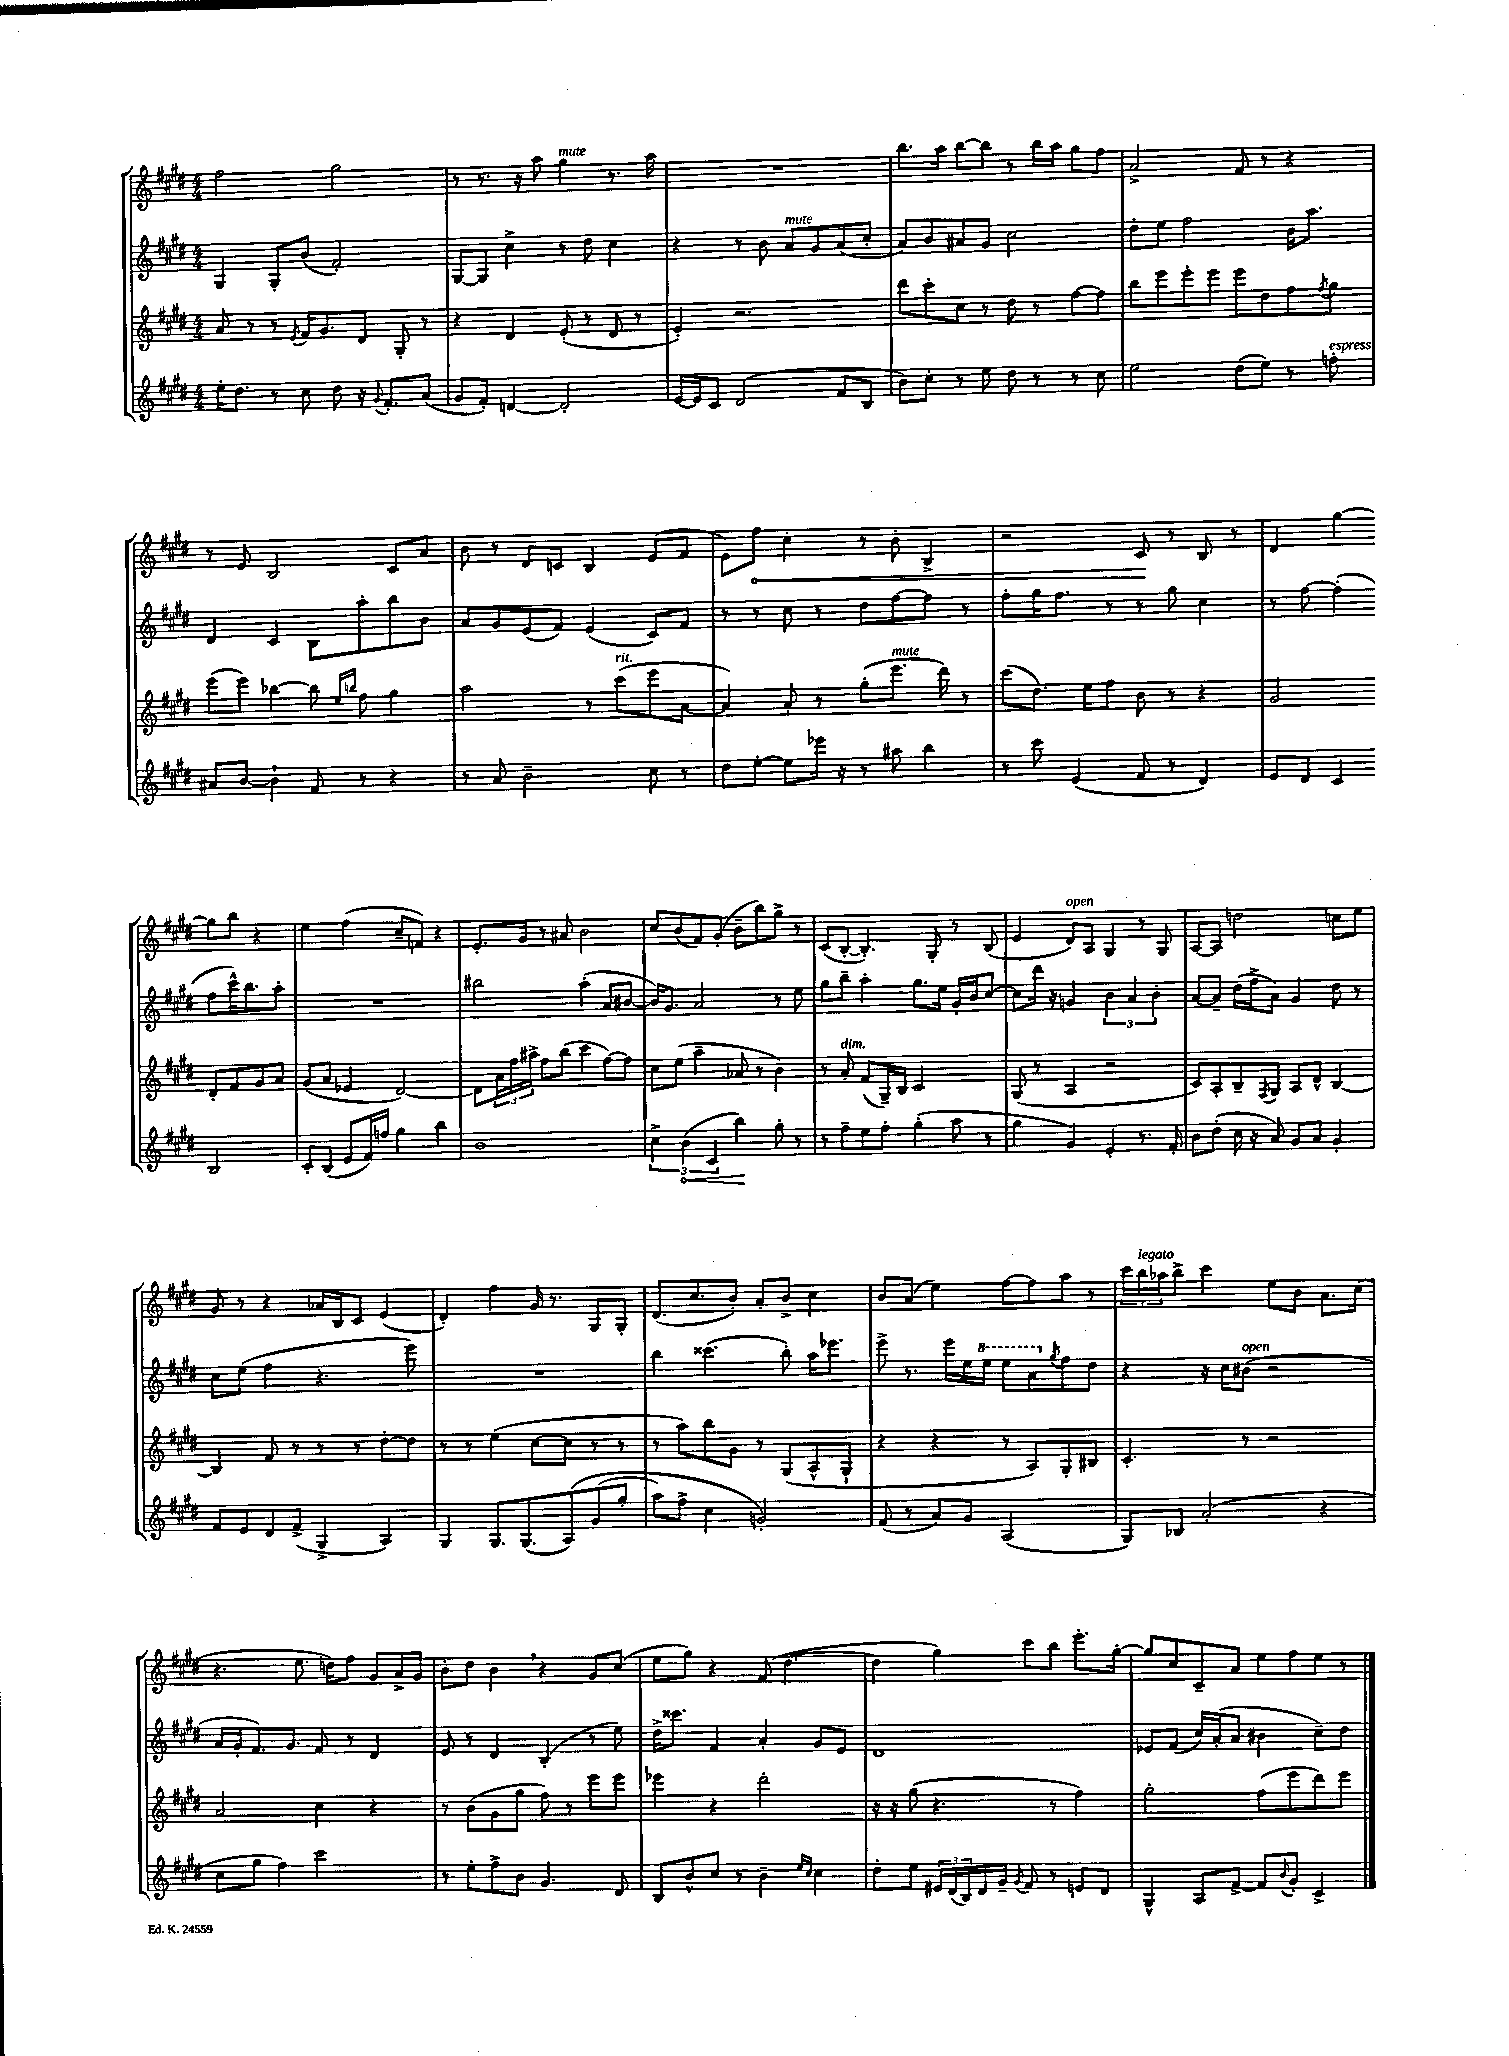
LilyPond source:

<<
\new StaffGroup <<
\new Staff = "s0" {
    \clef treble \key e \major \numericTimeSignature \time 4/4
    fis''2 gis''2 |
    r8 r8. r16 a''8 gis''4^\markup { \italic "mute" } r8. a''16 |
    R1 |
    b''8. a''16 b''8~ b''8 r8 b''16 a''16 gis''8 fis''8 |
    a'2-> fis'8 r8 r4 |
    r8 e'8 b2 cis'8 a'8 |
    b'8 r8 dis'8 c'8 b4 e'8( fis'8 |
    e'8) \once \override Hairpin.circled-tip = ##t fis''8\< cis''4-. r8 b'8-. b4-> |
    r2 cis'8\! r8 b8 r8 |
    dis'4 gis''4~ gis''8 b''8 r4 |
    e''4 fis''4( cis''8-- f'8) r4 |
    e'8.-. gis'16 r8 ais'8 b'2 |
    cis''8 b'8( fis'8) gis'8-.( b'8-- b''8) gis''8-> r8 |
    cis'8( b8~-. b4.-.) gis8-. r8 b8( |
    e'4 dis'8^\markup { \italic "open" }) a8 gis4 r8 gis8 |
    a8~ a8 d''2 c''8 e''8 |
    gis'8 r8 r4 aes'16 b16 cis'8 e'4( |
    dis'4-.) fis''4 gis'16 r8. gis8 gis8-. |
    dis'8.( cis''8. b'8-.) a'8-. b'8-> cis''4 |
    b'8 a'8( e''4) fis''8~ fis''8 a''8 r8 |
    \tuplet 3/2 { cis'''16 b''16^\markup { \italic "legato" } aes''16 } b''8-> cis'''4 e''8 b'8 a'8. cis''16( |
    r4. e''8. d''16) fis''8 gis'8 a'16-> gis'16 |
    b'8-. dis''8 b'4 \breathe r4 gis'8 cis''8( |
    e''8 gis''8) r4 fis'8( dis''4.~ |
    dis''4 gis''4) cis'''8 b''8 e'''8.-. gis''16~-. |
    gis''8 cis''8 cis'8-- a'8 e''8 fis''8 e''8 r8 \bar "|." |
}
\new Staff = "s1" {
    \clef treble \key e \major \numericTimeSignature \time 4/4
    gis4 gis8-. b'8( fis'2-.) |
    gis8~ gis8 cis''4-> r8 dis''8 cis''4 |
    r4 r8 b'8 a'8^\markup { \italic "mute" } gis'8 a'8( cis''8-. |
    a'8) b'8 ais'8 gis'8 cis''2 |
    dis''8-. e''8 fis''2 b'16 a''8. |
    dis'4 cis'4 b8 a''8-. b''8 b'8 |
    a'8 gis'8 e'8( fis'8) e'4( cis'8) fis'8 |
    r8 r8 cis''8 r8 dis''8 fis''8~ fis''8 r8 |
    fis''8-. gis''16 fis''8. r8 r8 gis''8 cis''4 |
    r8 fis''8~ fis''4-.( fis''8 cis'''16-^) b''8. a''8-. |
    R1 |
    bis''2 a''4-.( a'8 bis'8~ |
    bis'16) gis'8. a'2 r8 e''8 |
    gis''8 b''8-- a''4-. gis''8. e''16 gis'16-. b'16 cis''8~ |
    cis''8 dis'''16 r16 g'4 \tuplet 3/2 { b'4 a'4 b'4-. } |
    a'8~ a'8-- dis''16( fis''16-> a'8) gis'4 dis''8 r8 |
    cis''8 e''8( fis''4 r4. e'''8) |
    R1 |
    b''4 cisis'''4.( b''8-.) a''16 ees'''8. |
    e'''8-> r8. e'''16 e''16 \ottava #1 e'''16 e'''8 a''8 \ottava #0 \acciaccatura { gis''8 } fis''8 dis''8 |
    r4 r16 cis''16 bis'8^\markup { \italic "open" }( r2 |
    a'16 gis'16-. fis'8.) gis'8. fis'8 r8 dis'4 |
    e'8 r8 dis'4 b4-.( r8 e''8) |
    dis''16-> cisis'''8. fis'4 a'4-. gis'8 e'8 |
    dis'1 |
    ees'8 fis'8( cis''16) a'16-.( a'8 bis'4 cis''8--) dis''8 \bar "|." |
}
\new Staff = "s2" {
    \clef treble \key e \major \numericTimeSignature \time 4/4
    a'8 r8 r8 \acciaccatura { e'8 } fis'16 gis'8. dis'8 gis8-. r8 |
    r4 dis'4 e'8-.( r8 dis'8 r8 |
    e'4-.) r2. |
    dis'''8 cis'''8-. cis''8 r8 dis''8 r8 fis''8~ fis''8 |
    b''8 e'''8 e'''8-. e'''8 e'''8 dis''8 fis''8 \acciaccatura { fis''8 } gis''8 |
    e'''8( e'''8) bes''4~ bes''8 \grace { e''16 b''16 } fis''8 gis''4 |
    a''2 r8 cis'''8^\markup { \italic "rit." }( e'''8 a'8~ |
    a'4) a'8-. r8 gis''8-.( e'''8.^\markup { \italic "mute" } dis'''16) r8 |
    cis'''8( dis''8.) e''16 fis''8 b'8 r8 r4 |
    gis'2 dis'8-. fis'8 gis'8 a'8 |
    gis'8( a'8 ees'4 dis'2~) |
    dis'8 \tuplet 3/2 { a'16 fis''16 ais''16-> } fis''8 b''8( cis'''4 fis''8~) fis''8 |
    cis''8 e''8( a''4-- aes'8 r8 b'4) |
    r8 a'8-.^\markup { \italic "dim." } fis'8( gis16--) b16 cis'2 |
    gis8( r8 a4 r2 |
    cis'8) a8-. b8-- \acciaccatura { fis8 } gis8 a8 dis'8-^ b4~ |
    b4 fis'8 r8 r8 r8 dis''8~-. dis''8 |
    r8 r8 e''4( cis''8~ cis''8 r8 r8 |
    r8 a''8) b''8 gis'8 r8 gis8( a8-^ gis8-! |
    r4 r4 r8 a8) gis8-. bis8 |
    cis'4.-. r8 r2 |
    a'2 cis''4 r4 |
    r8 b'8( gis'8 gis''8 fis''8) r8 e'''8 e'''8 |
    ees'''4 r4 dis'''2-. |
    r16 r16 gis''8( r4. r8 fis''4) |
    gis''2-. fis''8( e'''8 dis'''8) e'''8 \bar "|." |
}
\new Staff = "s3" {
    \clef treble \key e \major \numericTimeSignature \time 4/4
    e''16-. dis''8. r8 cis''8 dis''8 r16 \appoggiatura { gis'8 } fis'8.-. a'8( |
    gis'8 fis'8-.) d'4~ d'2-. |
    e'16~ e'16 cis'8 dis'2( fis'8 b8 |
    b'8) cis''8-. r8 e''8 dis''8 r8 r8 cis''8 |
    e''2 dis''8( e''8) r8 f''8-.^\markup { \italic "espress." } |
    ais'8 b'8~ b'4-! fis'8 r8 r4 |
    r8 a'8 b'2-- cis''8 r8 |
    dis''8 e''8~-. e''8 ees'''16 r16 r8 ais''8 b''4 |
    r8 cis'''8 e'4( fis'8 r8 dis'4) |
    e'8 dis'8 cis'4 b2 |
    cis'8-. b8( e'8 fis'16) f''16 gis''4 b''4 |
    b'1 |
    \tuplet 3/2 { cis''4-> \once \override Hairpin.circled-tip = ##t b'4\<( cis'4 } b''4\!) gis''8-. r8 |
    r8 fis''8-- e''8 fis''8-. gis''4-.( a''8 r8 |
    gis''4 gis'4) e'4-. r8. fis'16-. |
    b'8 dis''8-.( cis''16 r16 a'8) gis'8 a'8 gis'4-. |
    fis'8 e'8 dis'8 fis'8->( gis4-> a4) |
    gis4 gis8. gis8.( a8)\( gis'8( gis''8-. |
    a''8) fis''8-> cis''4 g'2-.\) |
    fis'8( r8 a'8) gis'8 a2( |
    gis8) bes8 a'2-.( r4 |
    cis''8 gis''8 fis''4) cis'''2 |
    r8 e''8-. fis''8-> b'8 gis'4. dis'8 |
    b8 b'8-^ cis''8 r8 b'4-- \grace { e''16 cis''16 } cis''4 |
    dis''8-. e''8 \tuplet 3/2 { eis'16 dis'16( b16) } dis'16 gis'16-- \acciaccatura { gis'8 } fis'8 r8 e'8 dis'8 |
    gis4-^ a8 fis'8~-> fis'8 \appoggiatura { b'8 } gis'8-. cis'4-> \bar "|." |
}
>>
>>
\layout { \context { \Score \remove "Bar_number_engraver" } }
